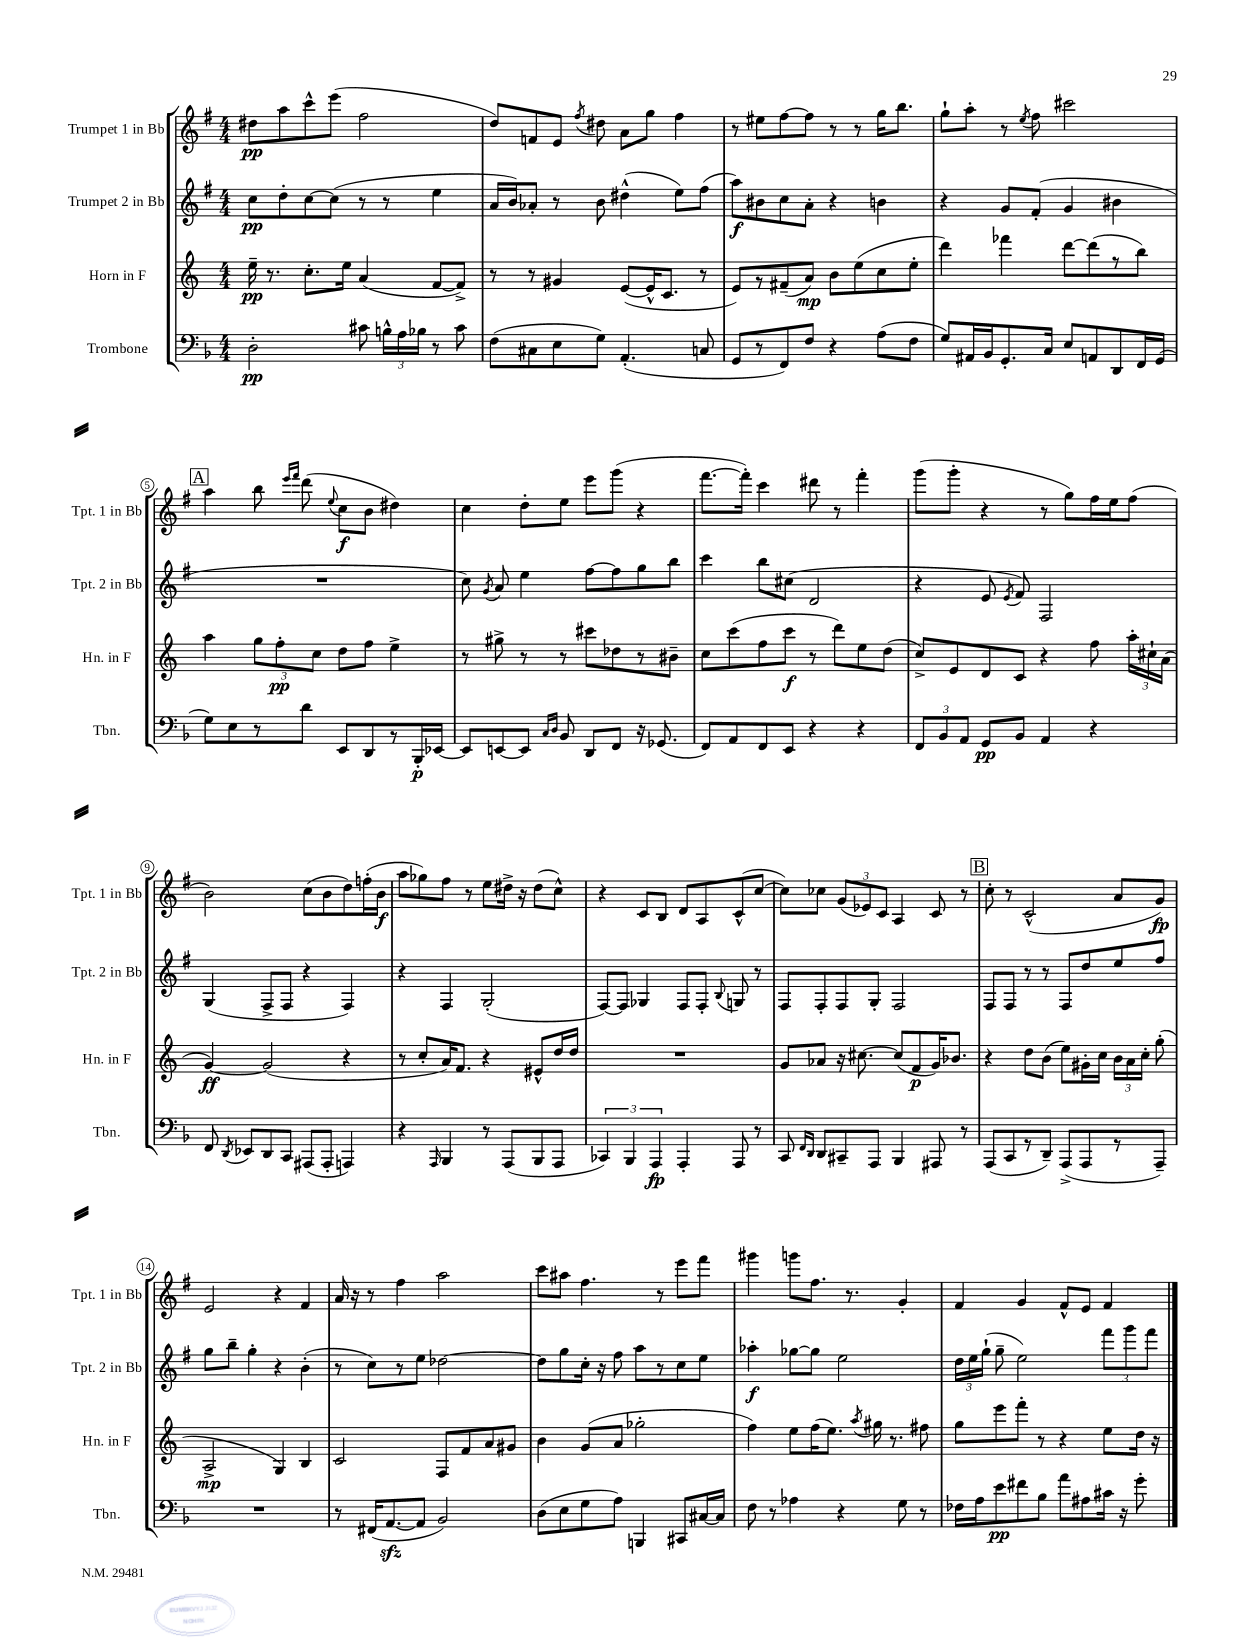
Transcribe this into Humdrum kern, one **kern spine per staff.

**kern	**dynam	**kern	**dynam	**kern	**dynam	**kern	**dynam
*part4	*part4	*part3	*part3	*part2	*part2	*part1	*part1
*staff4	*staff4	*staff3	*staff3	*staff2	*staff2	*staff1	*staff1
*I"Trombone	*	*I"Horn in F	*	*I"Trumpet 2 in Bb	*	*I"Trumpet 1 in Bb	*
*I'Tbn.	*	*I'Hn. in F	*	*I'Tpt. 2 in Bb	*	*I'Tpt. 1 in Bb	*
*clefF4	*	*clefG2	*	*clefG2	*	*clefG2	*
*k[b-]	*	*k[]	*	*k[f#]	*	*k[f#]	*
*M4/4	*	*M4/4	*	*M4/4	*	*M4/4	*
=1	=1	=1	=1	=1	=1	=1	=1
2D'\	pp	16ee~\	pp	8cc\L	pp	8dd#X\L	pp
.	.	8.r	.	.	.	.	.
.	.	.	.	8dd'\	.	8aa\	.
.	.	8.cc'\L	.	[8cc\	.	8ccc^^\	.
.	.	.	.	(8cc\J]	.	(8eee\J	.
.	.	16ee\Jk	.	.	.	.	.
8c#X\	.	(4a/	.	8r	.	2ff#\	.
24Bn^^\LL	.	.	.	8r	.	.	.
24A\	.	.	.	.	.	.	.
24B-X\JJ	.	.	.	.	.	.	.
8r	.	[8f/L	.	4ee\	.	.	.
8c#\	.	8f^/J])	.	.	.	.	.
=2	=2	=2	=2	=2	=2	=2	=2
(8F\L	.	8r	.	16a/LL	.	8dd/L)	.
.	.	.	.	16b/J)	.	.	.
8C#X\	.	8r	.	8a-X'/J	.	8fn/	.
8E\	.	4g#X/	.	8r	.	8e/J	.
.	.	.	.	.	.	8qff#/	.
8G\J)	.	.	.	8b\	.	8dd#X\	.
(4.AA'/	.	([8e/L	.	(4dd#X^^\	.	8a\L	.
.	.	16e^^/K]	.	.	.	8gg\J	.
.	.	8.c/J	.	.	.	.	.
.	.	.	.	8ee\L)	.	4ff#\	.
8Cn/	.	8r	.	(8ff#\J	.	.	.
=3	=3	=3	=3	=3	=3	=3	=3
8GG/L	.	8e/L)	.	8aa\L)	f	8r	.
8r	.	8r	.	8b#X\	.	8ee#X\L	.
8FF/)	.	(8f#X~/	.	8cc\	.	[8ff#\	.
8F/J	.	8a/J)	mp	8a'\J	.	8ff#\J]	.
4r	.	8b\L	.	4r	.	8r	.
.	.	(8ee\	.	.	.	8r	.
(8A\L	.	8cc\	.	4bn\	.	16gg\KL	.
.	.	.	.	.	.	8.bb\J	.
8F\J	.	8ee'\J	.	.	.	.	.
=4	=4	=4	=4	=4	=4	=4	=4
8G/L)	.	4ddd\)	.	4r	.	8gg`\L	.
16AA#X/L	.	.	.	.	.	8aa'\J	.
16BB-/J	.	.	.	.	.	.	.
8.GG'/	.	4fff-X\	.	8g/L	.	8r	.
.	.	.	.	.	.	8qee/	.
.	.	.	.	(8f#'/J	.	8ff#\	.
16C/Jk	.	.	.	.	.	.	.
8E/L	.	[8ddd\L	.	4g/	.	2ccc#X\	.
8AAn/	.	(8ddd\]	.	.	.	.	.
8DD/	.	8r	.	4b#X\	.	.	.
16FF/L	.	8bb\J)	.	.	.	.	.
(16GG/JJ	.	.	.	.	.	.	.
!!LO:LB:g=z
!!LO:REH:place=s1:t=A
=5	=5	=5	=5	=5	=5	=5	=5
8G\L)	.	4aa\	.	1r	.	4aa\	.
8E\	.	.	.	.	.	.	.
8r	.	12gg\L	.	.	.	8bb\	.
.	.	12ff'\	pp	.	.	.	.
.	.	.	.	.	.	16qqeee/LL	.
.	.	.	.	.	.	16qqfff#/JJ	.
8d\J	.	.	.	.	.	(8ddd\	.
.	.	12cc\J	.	.	.	.	.
.	.	.	.	.	.	8qqee/	.
8EE/L	.	8dd\L	.	.	.	8cc\L	f
8DD/	.	8ff\J	.	.	.	8b\J	.
8r	.	4ee^\	.	.	.	4dd#X\)	.
16BBB-'/L	p	.	.	.	.	.	.
[16EE-X/JJ	.	.	.	.	.	.	.
=6	=6	=6	=6	=6	=6	=6	=6
8EE-/L]	.	8r	.	8cc\)	.	4cc\	.
.	.	.	.	8qg/	.	.	.
[8EEn/	.	8gg#X^\	.	8a/	.	.	.
8EE/J]	.	8r	.	4ee\	.	8dd'\L	.
16qqC/LL	.	.	.	.	.	.	.
16qqD/JJ	.	.	.	.	.	.	.
8BB-/	.	8r	.	.	.	8ee\J	.
8DD/L	.	8ccc#X\L	.	[8ff#\L	.	8eee\L	.
8FF/J	.	8dd-X\	.	8ff#\]	.	(8ggg\J	.
16r	.	8r	.	8gg\	.	4r	.
(8.GG-X/	.	.	.	.	.	.	.
.	.	8b#X~\J	.	8bb\J	.	.	.
=7	=7	=7	=7	=7	=7	=7	=7
8FF/L)	.	8cc\L	.	4ccc\	.	[8.fff#\L	.
8AA/	.	(8ccc\	.	.	.	.	.
.	.	.	.	.	.	16fff#'\Jk])	.
8FF/	.	8ff\	.	8bb\L	.	4ccc\	.
8EE/J	.	8ccc\J	f	(8cc#X\J	.	.	.
4r	.	8r	.	2d/	.	8ddd#X\	.
.	.	8ddd\L)	.	.	.	8r	.
4r	.	8ee\	.	.	.	4fff#'\	.
.	.	(8dd\J	.	.	.	.	.
=8	=8	=8	=8	=8	=8	=8	=8
12FF/L	.	8cc^/L)	.	4r	.	(8ggg\L	.
12BB-/	.	.	.	.	.	.	.
.	.	8e/	.	.	.	8ggg'\J	.
12AA/J	.	.	.	.	.	.	.
8GG/L	pp	8d/	.	8e/	.	4r	.
.	.	.	.	8qe/	.	.	.
8BB-/J	.	8c/J	.	8f#/)	.	.	.
4AA/	.	4r	.	2F#/	.	8r	.
.	.	.	.	.	.	8gg\L)	.
4r	.	8ff\	.	.	.	16ff#\L	.
.	.	.	.	.	.	16ee\J	.
.	.	24aa'\LL	.	.	.	(8ff#\J	.
.	.	24cc#X`\	.	.	.	.	.
.	.	(24a\JJ	.	.	.	.	.
!!LO:LB:g=z
=9	=9	=9	=9	=9	=9	=9	=9
8FF/	.	[4g/)	ff	(4G/	.	2b\)	.
8qDD/	.	.	.	.	.	.	.
8EE-X/L	.	.	.	.	.	.	.
8DD/	.	(2g/]	.	8F#^/L	.	.	.
8CC/J	.	.	.	8F#/J	.	.	.
(8AAA#X/L	.	.	.	4r	.	(8cc\L	.
8AAA#'/J	.	.	.	.	.	8b\	.
4AAAn/)	.	4r	.	4F#/)	.	8dd\)	.
.	.	.	.	.	.	(16ffn'\L	.
.	.	.	.	.	.	16b\JJ	f
=10	=10	=10	=10	=10	=10	=10	=10
4r	.	8r	.	4r	.	8aa\L	.
.	.	8cc'/L	.	.	.	8gg-X\)	.
16qqAAA/	.	.	.	.	.	.	.
4BBB-/	.	16a/K)	.	4F#/	.	8ff#\J	.
.	.	8.f/J	.	.	.	.	.
.	.	.	.	.	.	8r	.
8r	.	4r	.	(2G'/	.	8ee\L	.
(8AAA/L	.	.	.	.	.	16dd#X^\Jk	.
.	.	.	.	.	.	16r	.
8BBB-/	.	8e#X^^/L	.	.	.	(8dd#\L	.
8AAA/J	.	16dd/L	.	.	.	8cc^^\J)	.
.	.	16dd/JJ	.	.	.	.	.
=11	=11	=11	=11	=11	=11	=11	=11
6CC-X/)	.	1r	.	[8F#/L)	.	4r	.
.	.	.	.	8F#/J]	.	.	.
6BBB-/	.	.	.	.	.	.	.
.	.	.	.	4G-X/	.	8c/L	.
6AAA/	fp	.	.	.	.	.	.
.	.	.	.	.	.	8B/J	.
4AAA'/	.	.	.	8F#/L	.	8d/L	.
.	.	.	.	8F#'/J	.	8A/	.
.	.	.	.	8qqB/	.	.	.
8AAA/	.	.	.	8Gn/	.	(8c^^/	.
8r	.	.	.	8r	.	[8cc/J	.
=12	=12	=12	=12	=12	=12	=12	=12
8CC/	.	8g/L	.	8F#/L	.	8cc\L])	.
16qqFF/LL	.	.	.	.	.	.	.
16qqDD/JJ	.	.	.	.	.	.	.
8DD/L	.	8a-X/J	.	8F#'/	.	8cc-X\J	.
8CC#X~/	.	16r	.	8F#/	.	(12g/L	.
.	.	[8.cc#X\	.	.	.	.	.
.	.	.	.	.	.	12e-X/)	.
8AAA/J	.	.	.	8G'/J	.	.	.
.	.	.	.	.	.	12c/J	.
4BBB-/	.	(8cc#/L]	.	2F#/	.	4A/	.
.	.	8f/	p	.	.	.	.
8AAA#X/	.	16g/K)	.	.	.	8c/	.
.	.	8.b-X/J	.	.	.	.	.
8r	.	.	.	.	.	8r	.
!!LO:REH:place=s1:t=B
=13	=13	=13	=13	=13	=13	=13	=13
(8AAA/L	.	4r	.	8F#/L	.	8cc'\	.
8CC/	.	.	.	8F#/J	.	8r	.
8r	.	8dd\L	.	8r	.	(2c^^/	.
8DD~/J)	.	(8b\J	.	8r	.	.	.
(8AAA^/L	.	8ee\L)	.	8F#/L	.	.	.
8AAA/	.	16g#X'\L	.	8dd/	.	.	.
.	.	16cc\JJ	.	.	.	.	.
8r	.	24b\LL	.	8ee/	.	8a/L	.
.	.	24a\	.	.	.	.	.
.	.	24cc'\JJ	.	.	.	.	.
8AAA~/J)	.	(8gg'\	.	8ff#/J	.	8g/J)	fp
!!LO:LB:g=z
=14	=14	=14	=14	=14	=14	=14	=14
1r	.	2A^/	mp	8gg\L	.	2e/	.
.	.	.	.	8bb~\J	.	.	.
.	.	.	.	4gg'\	.	.	.
.	.	4G/)	.	4r	.	4r	.
.	.	4B/	.	(4b'\	.	4f#/	.
=15	=15	=15	=15	=15	=15	=15	=15
8r	.	2c/	.	8r	.	16a/	.
.	.	.	.	.	.	16r	.
(16FF#X/KL	.	.	.	8cc\L)	.	8r	.
[8.AAzz/	.	.	.	.	.	.	.
.	.	.	.	8r	.	4ff#\	.
8AA/J]	.	.	.	8ee\J	.	.	.
2BB-/)	.	8F/L	.	[2dd-X\	.	2aa\	.
.	.	8f/	.	.	.	.	.
.	.	8a/	.	.	.	.	.
.	.	8g#X/J	.	.	.	.	.
=16	=16	=16	=16	=16	=16	=16	=16
(8D\L	.	4b\	.	8dd-\L]	.	8ccc\L	.
8E\	.	.	.	8gg\	.	8aa#X\J	.
8G\	.	(8g/L	.	16cc'\Jk	.	4.ff#\	.
.	.	.	.	16r	.	.	.
8A\J)	.	8a/J	.	8ff#\	.	.	.
4BBBn/	.	2gg-X'\	.	8aa\L	.	.	.
.	.	.	.	8r	.	8r	.
8CC#X/L	.	.	.	8cc\	.	8eee\L	.
[16C#X/L	.	.	.	8ee\J	.	8fff#\J	.
16C#/JJ]	.	.	.	.	.	.	.
=17	=17	=17	=17	=17	=17	=17	=17
8F\	.	4ff\)	.	4aa-X'\	f	4ggg#X\	.
8r	.	.	.	.	.	.	.
4A-X\	.	8ee\L	.	[8gg-X\L	.	8gggn\L	.
.	.	(16ff\K	.	8gg-\J]	.	8.ff#\J	.
.	.	8.ee\J)	.	.	.	.	.
4r	.	.	.	2ee\	.	.	.
.	.	.	.	.	.	8.r	.
.	.	8qaa/	.	.	.	.	.
.	.	16gg#X\	.	.	.	.	.
.	.	8.r	.	.	.	.	.
8G\	.	.	.	.	.	4g'/	.
8r	.	8ff#X\	.	.	.	.	.
=18	=18	=18	=18	=18	=18	=18	=18
16F-X\LL	.	8gg\L	.	24dd\LL	.	4f#/	.
.	.	.	.	24ee\	.	.	.
16A\J	.	.	.	.	.	.	.
.	.	.	.	(24gg`\JJ	.	.	.
8e\	pp	8eee\	.	8gg~\	.	.	.
8f#X\	.	8fff'\J	.	2ee\)	.	4g/	.
8B-\J	.	8r	.	.	.	.	.
8a\L	.	4r	.	.	.	8f#^^/L	.
8A#X\	.	.	.	.	.	8e/J	.
16c#X\Jk	.	8ee\L	.	12fff#\L	.	4f#/	.
16r	.	.	.	.	.	.	.
.	.	.	.	12ggg\	.	.	.
8g'\	.	16dd\Jk	.	.	.	.	.
.	.	.	.	12fff#\J	.	.	.
.	.	16r	.	.	.	.	.
==	==	==	==	==	==	==	==
*-	*-	*-	*-	*-	*-	*-	*-
